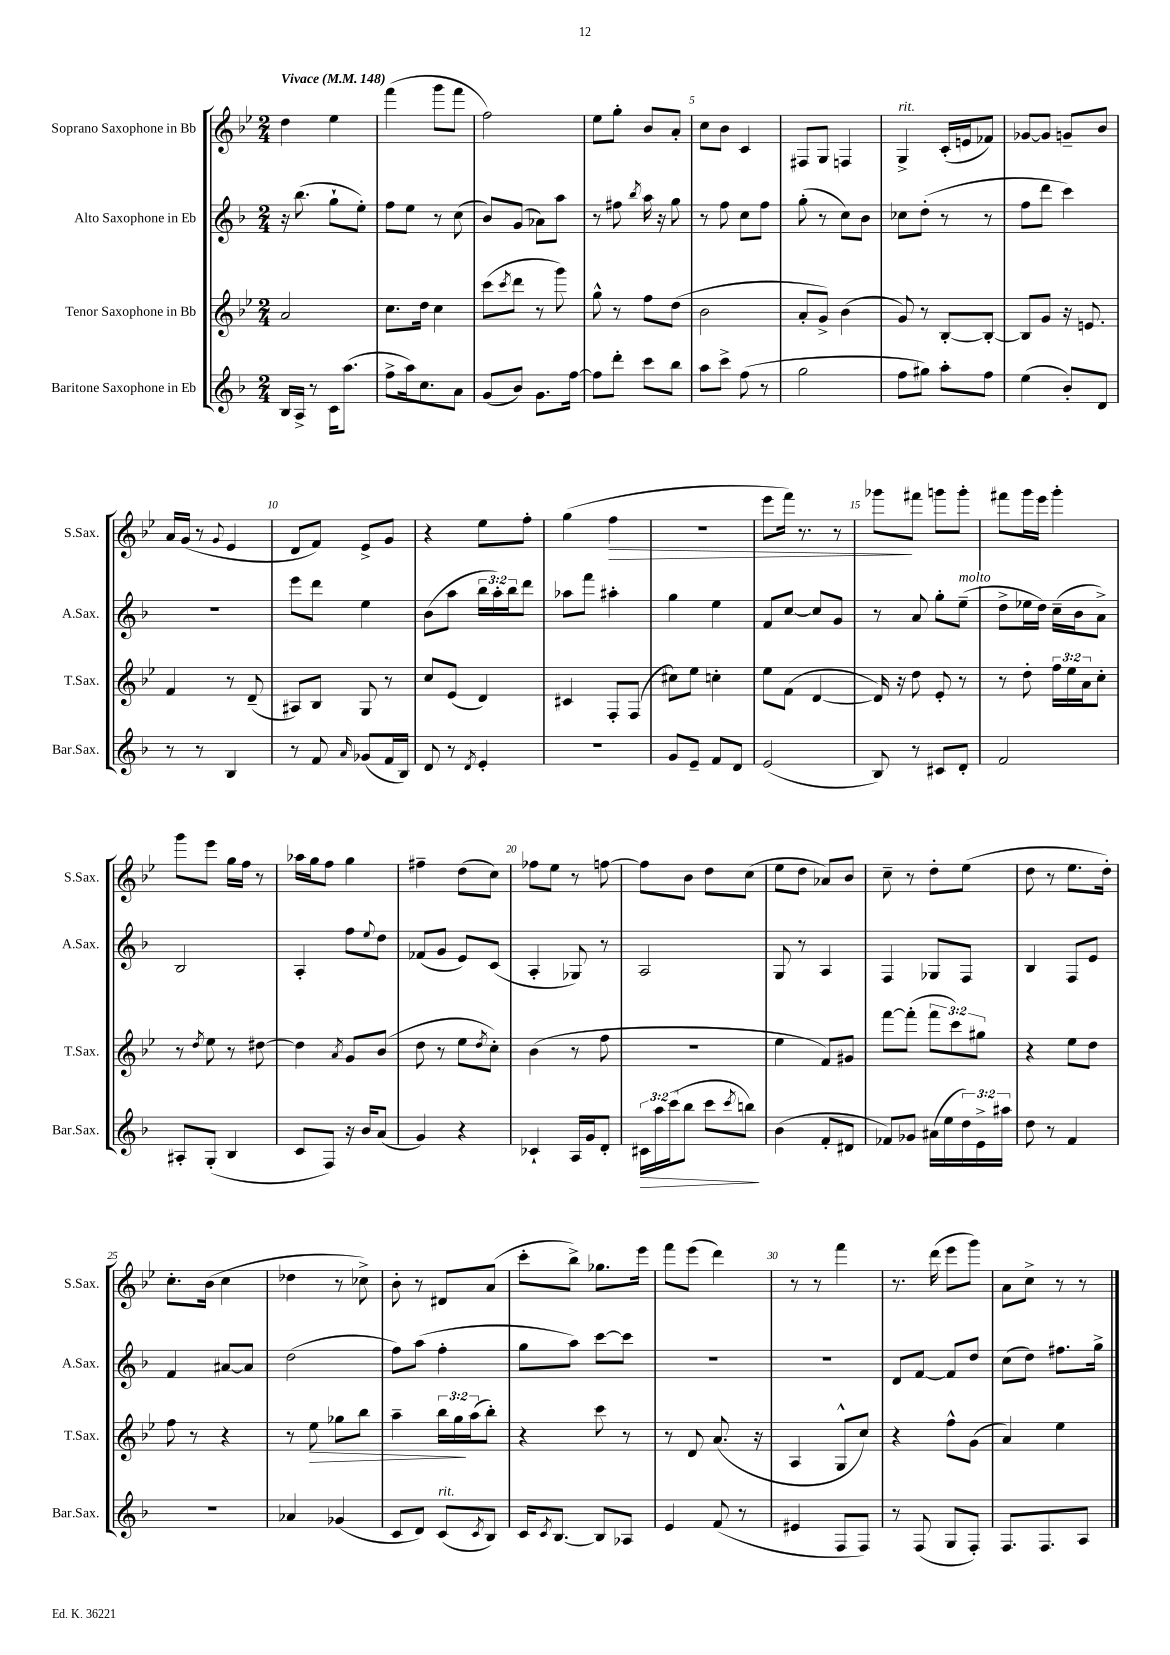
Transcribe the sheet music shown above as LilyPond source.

<<
\new StaffGroup <<
\new Staff = "s0" \with { instrumentName = "Soprano Saxophone in Bb" shortInstrumentName = "S.Sax." } {
    \clef treble \key bes \major \numericTimeSignature \time 2/4 \tempo "Vivace" 4 = 148
    d''4 ees''4 |
    f'''4( g'''8 f'''8 |
    f''2) |
    ees''8 g''8-. bes'8 a'8-. |
    c''8 bes'8 c'4 |
    fis8 g8 f4 |
    g4->^\markup { \italic "rit." } c'16-.( e'16 fes'8) |
    ges'8~ ges'8 g'8-- bes'8 |
    a'16 g'16( r8 \appoggiatura { g'8 } ees'4 |
    d'8 f'8) ees'8-> g'8 |
    r4 ees''8 f''8-. |
    g''4( f''4\> |
    r2 |
    ees'''8 f'''16) r8. r8 |
    ges'''8\! fis'''8 g'''8 g'''8-. |
    fis'''8 g'''16 ees'''16 g'''4-. |
    g'''8 ees'''8 g''16 f''16 r8 |
    aes''16 g''16 f''8 g''4 |
    fis''4-- d''8( c''8) |
    fes''8 ees''8 r8 f''8~ |
    f''8 bes'8 d''8 c''8( |
    ees''8 d''8 aes'8) bes'8 |
    c''8-- r8 d''8-. ees''8( |
    d''8 r8 ees''8. d''16-.) |
    c''8.-. bes'16( c''4 |
    des''4 r8 ces''8->) |
    bes'8-. r8 dis'8 a'8( |
    c'''8-. bes''8->) ges''8. ees'''16 |
    f'''8 ees'''8( d'''4) |
    r8 r8 f'''4 |
    r8. d'''16( ees'''8 g'''8) |
    a'8 c''8-> r8 r8 \bar "|." |
}
\new Staff = "s1" \with { instrumentName = "Alto Saxophone in Eb" shortInstrumentName = "A.Sax." } {
    \clef treble \key f \major \numericTimeSignature \time 2/4 \override Staff.TupletNumber.text = #tuplet-number::calc-fraction-text
    r16 bes''8.( g''8-! e''8-.) |
    f''8 e''8 r8 c''8( |
    bes'8) g'8( aes'8) a''8 |
    r8 fis''8 \acciaccatura { bes''8 } a''16 r16 g''8 |
    r8 f''8 c''8 f''8 |
    g''8-.( r8 c''8) bes'8 |
    ces''8 d''8-.( r8 r8 |
    f''8 d'''8 c'''4) |
    R2 |
    e'''8 d'''8 e''4 |
    bes'8( a''8 \tuplet 3/2 { bes''16 a''16-.) bes''16 } d'''8 |
    aes''8 f'''8 ais''4-. |
    g''4 e''4 |
    f'8 c''8~ c''8 g'8 |
    r8 a'8 g''8-. e''8--^\markup { \italic "molto" }( |
    d''8-> ees''16 d''16) c''16--( bes'16 a'8->) |
    bes2 |
    a4-. f''8 \appoggiatura { e''8 } d''8 |
    fes'8( g'8 e'8) c'8( |
    a4-. ges8) r8 |
    a2 |
    g8 r8 a4 |
    f4 ges8 f8 |
    bes4 f8 e'8 |
    f'4 ais'8~ ais'8 |
    d''2( |
    f''8) a''8( f''4-. |
    g''8 a''8) c'''8~ c'''8 |
    R2 |
    R2 |
    d'8 f'8~ f'8 d''8 |
    c''8( d''8) fis''8. g''16-> \bar "|." |
}
\new Staff = "s2" \with { instrumentName = "Tenor Saxophone in Bb" shortInstrumentName = "T.Sax." } {
    \clef treble \key bes \major \numericTimeSignature \time 2/4 \override Staff.TupletNumber.text = #tuplet-number::calc-fraction-text
    a'2 |
    c''8. d''16 c''4 |
    c'''8( \acciaccatura { c'''8 } d'''8 r8 g'''8) |
    g''8-^ r8 f''8 d''8( |
    bes'2 |
    a'8-. g'8->) bes'4( |
    g'8) r8 bes8~-. bes8~-. |
    bes8 g'8 r16 e'8. |
    f'4 r8 d'8--( |
    ais8) bes8 g8 r8 |
    c''8 ees'8( d'4) |
    cis'4 f8-. f8( |
    cis''8) ees''8 c''4-. |
    ees''8 f'8( d'4~ |
    d'16) r16 d''8 ees'8-. r8 |
    r8 d''8-. \tuplet 3/2 { f''16 ees''16 a'16 } c''8-. |
    r8 \acciaccatura { d''8 } ees''8 r8 dis''8~ |
    dis''4 \acciaccatura { a'8 } g'8 bes'8( |
    d''8 r8 ees''8 \acciaccatura { d''8 } c''8-.) |
    bes'4( r8 f''8 |
    r2 |
    ees''4 f'8) gis'8 |
    f'''8~ f'''8-.( \tuplet 3/2 { f'''8 c'''8) gis''8 } |
    r4 ees''8 d''8 |
    f''8 r8 r4 |
    r8 ees''8\> ges''8 bes''8 |
    a''4-- \tuplet 3/2 { bes''16 g''16\! a''16( } bes''8-.) |
    r4 c'''8 r8 |
    r8 d'8 a'8.( r16 |
    a4 g8-^ c''8) |
    r4 f''8-^ g'8( |
    a'4) ees''4 \bar "|." |
}
\new Staff = "s3" \with { instrumentName = "Baritone Saxophone in Eb" shortInstrumentName = "Bar.Sax." } {
    \clef treble \key f \major \numericTimeSignature \time 2/4 \override Staff.TupletNumber.text = #tuplet-number::calc-fraction-text
    bes16 a16-> r8 c'16 a''8.( |
    f''8-> a''16) c''8. a'8 |
    g'8( bes'8) g'8. f''16~ |
    f''8 d'''8-. c'''8 bes''8 |
    a''8 c'''8-> f''8( r8 |
    g''2 |
    f''8 gis''8) a''8-. f''8 |
    e''4( bes'8-.) d'8 |
    r8 r8 bes4 |
    r8 f'8 \grace { a'16 } ges'8( f'16 bes16) |
    d'8 r8 \acciaccatura { d'8 } e'4-. |
    r2 |
    g'8 e'8-- f'8 d'8 |
    e'2( |
    bes8) r8 cis'8 d'8-. |
    f'2 |
    ais8-. g8-.( bes4 |
    c'8 f8) r16 bes'16 a'8( |
    g'4) r4 |
    ces'4-! a16 g'16 d'8-. |
    \tuplet 3/2 { cis'16\> a''16 c'''16( } bes''8 c'''8 \acciaccatura { c'''8 } b''8\!) |
    bes'4( f'8-. dis'8 |
    fes'8) ges'8 ais'16( e''16 \tuplet 3/2 { d''16) e'16-> ais''16 } |
    d''8 r8 f'4 |
    R2 |
    aes'4 ges'4( |
    c'8 d'8) c'8^\markup { \italic "rit." }( \acciaccatura { c'8 } bes8) |
    c'16 \acciaccatura { c'8 } bes8.~ bes8 aes8 |
    e'4 f'8( r8 |
    eis'4 f8 f8) |
    r8 f8( g8 f8-.) |
    f8. f8. a8 \bar "|." |
}
>>
>>
\layout { \context { \Score \override BarNumber.break-visibility = ##(#f #t #t) barNumberVisibility = #(every-nth-bar-number-visible 5) } }
